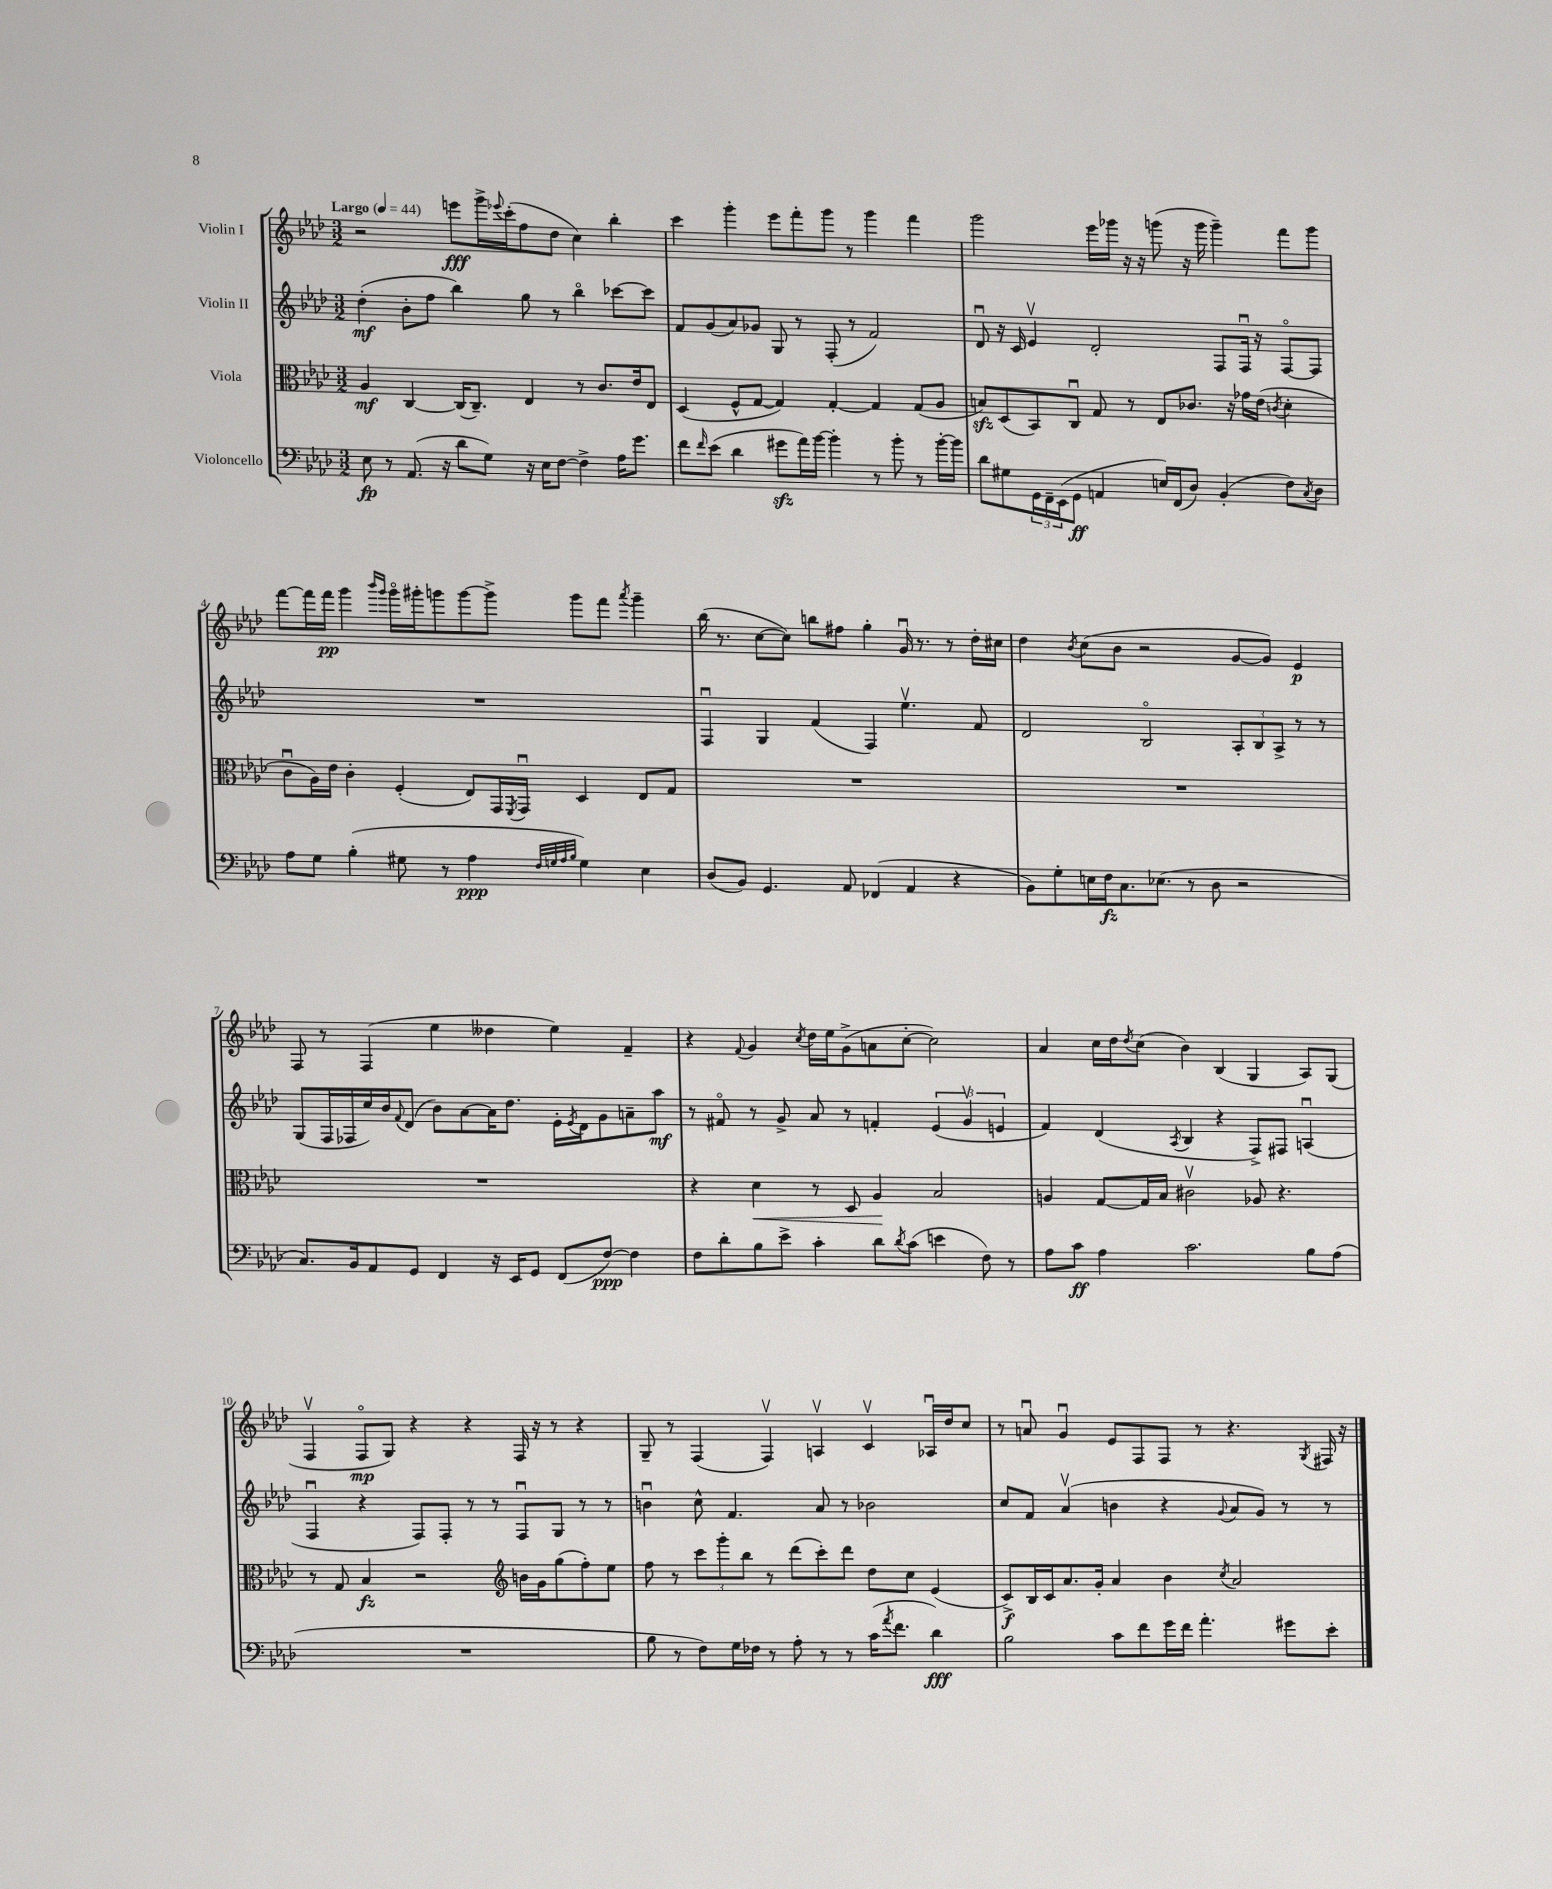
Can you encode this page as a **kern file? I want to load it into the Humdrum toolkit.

**kern	**dynam	**kern	**dynam	**kern	**dynam	**kern	**dynam
*part4	*part4	*part3	*part3	*part2	*part2	*part1	*part1
*staff4	*staff4	*staff3	*staff3	*staff2	*staff2	*staff1	*staff1
*I"Violoncello	*	*I"Viola	*	*I"Violin II	*	*I"Violin I	*
*clefF4	*	*clefC3	*	*clefG2	*	*clefG2	*
*k[b-e-a-d-]	*	*k[b-e-a-d-]	*	*k[b-e-a-d-]	*	*k[b-e-a-d-]	*
*M3/2	*	*M3/2	*	*M3/2	*	*M3/2	*
*MM44	*	*MM44	*	*MM44	*	*MM44	*
=1	=1	=1	=1	=1	=1	=1	=1
!	!	!	!	!	!	!LO:TX:a:B:t=Largo	!
8E-\	fp	4A-/	mf	(4dd-'\	mf	2r	.
8r	.	.	.	.	.	.	.
(8.AA-/	.	[4C/	.	8b-'\L	.	.	.
.	.	.	.	8ff\J	.	.	.
16r	.	.	.	.	.	.	.
8d-\L	.	(16C/KL]	.	4bb-\)	.	8eeen\L	fff
.	.	8.C~/J)	.	.	.	.	.
8G\J)	.	.	.	.	.	16ggg^\L	.
.	.	.	.	.	.	8qqeee-X/	.
.	.	.	.	.	.	(16ccc'\J	.
16r	.	4E-/	.	8gg\	.	8ff\	.
16E-\KL	.	.	.	.	.	.	.
[8F\J	.	.	.	8r	.	8dd-\J	.
4F^\]	.	8r	.	4bb-\	.	4cc\)	.
.	.	8.c/L	.	.	.	.	.
16A-\KL	.	.	.	[8ccc-X\L	.	4bb-'\	.
8.g\J	.	16e-/k	.	.	.	.	.
.	.	8E-/J	.	8ccc-\J]	.	.	.
=2	=2	=2	=2	=2	=2	=2	=2
8f\L	.	(4D-/	.	8f/L	.	4ccc\	.
16qqf/	.	.	.	.	.	.	.
(8e-\J	.	.	.	(8g/	.	.	.
4d-\	.	8F^^/L	.	8a-/)	.	4ggg'\	.
.	.	[8G/J	.	8g-X/J	.	.	.
8g#Xzz\L	.	4G/])	.	8G/	.	8eee-\L	.
16a-\L)	.	.	.	8r	.	8fff'\	.
[16b-\JJ	.	.	.	.	.	.	.
4b-'\]	.	[4G'/	.	(8F'/	.	8ggg\J	.
.	.	.	.	8r	.	8r	.
8r	.	4G/]	.	2f/)	.	4ggg\	.
8b-'\	.	.	.	.	.	.	.
8r	.	(8G/L	.	.	.	4fff\	.
[16b-'\LL	.	8A-/J	.	.	.	.	.
16b-\JJ]	.	.	.	.	.	.	.
=3	=3	=3	=3	=3	=3	=3	=3
8d-\L	.	8Bnzz/L)	.	8d-u/	.	2ggg\	.
8G#X\	.	(8D-/	.	16r	.	.	.
.	.	.	.	16c/	.	.	.
24GG\L	.	8BB-/)	.	4e-v/	.	.	.
24FF~\	.	.	.	.	.	.	.
(24EE-\J	.	.	.	.	.	.	.
8GG\J	ff	8Cu/J	.	.	.	.	.
4AAn/	.	8G/	.	2d-'/	.	16eee-\LL	.
.	.	.	.	.	.	16ggg-X\JJ	.
.	.	8r	.	.	.	16r	.
.	.	.	.	.	.	16r	.
16En/LL)	.	8E-/L	.	.	.	(8gggn\	.
(16FF/J	.	.	.	.	.	.	.
8D-/J)	.	8.c-X/J	.	.	.	16r	.
.	.	.	.	.	.	16ggg\	.
(4BB-'/	.	.	.	8F/L	.	4ggg~\)	.
.	.	16r	.	.	.	.	.
.	.	16g-X\LL	.	16Fu/Jk	.	.	.
.	.	(16e-\JJ	.	16r	.	.	.
.	.	8qcn/	.	.	.	.	.
8F\L)	.	4d-'\	.	[8F/L	.	8fff\L	.
8qC/	.	.	.	.	.	.	.
8D-\J	.	.	.	8F/J]	.	8ggg\J	.
!!LO:LB:g=z
=4	=4	=4	=4	=4	=4	=4	=4
8A-\L	.	8cu\L	.	1.r	.	[8fff\L	.
8G\J	.	16A-\L)	.	.	.	16fff\L]	.
.	.	16e-\JJ	.	.	.	16fff\JJ	pp
(4B-'\	.	4c'\	.	.	.	4ggg\	.
.	.	.	.	.	.	16qqbbb-/LL	.
.	.	.	.	.	.	16qqggg/JJ	.
8G#X\	.	(4F'/	.	.	.	16ggg\LL	.
.	.	.	.	.	.	16ggg#X'\J	.
8r	.	.	.	.	.	8gggn\	.
4A-\	ppp	8E-/L)	.	.	.	[8ggg\	.
.	.	16GG/L	.	.	.	8ggg^\J]	.
.	.	8qFF/	.	.	.	.	.
.	.	16GGu/JJ	.	.	.	.	.
32qqF/LLL	.	.	.	.	.	.	.
32qqGn/	.	.	.	.	.	.	.
32qqA-/	.	.	.	.	.	.	.
32qqB-/JJJ	.	.	.	.	.	.	.
4G\)	.	4D-/	.	.	.	8ggg\L	.
.	.	.	.	.	.	8fff\J	.
.	.	.	.	.	.	8qaaa-/	.
4E-\	.	8E-/L	.	.	.	4ggg~\	.
.	.	8G/J	.	.	.	.	.
=5	=5	=5	=5	=5	=5	=5	=5
(8D-/L	.	1.r	.	4Fu/	.	(16bb-\	.
.	.	.	.	.	.	8.r	.
8BB-/J)	.	.	.	.	.	.	.
4.GG/	.	.	.	4G/	.	[8cc\L	.
.	.	.	.	.	.	8cc\J])	.
.	.	.	.	(4f/	.	8bbn\L	.
8AA-/	.	.	.	.	.	8ff#X\J	.
(4FF-X/	.	.	.	4F/)	.	4gg'\	.
4AA-/	.	.	.	4.ee-v\	.	16gu/	.
.	.	.	.	.	.	8.r	.
4r	.	.	.	.	.	8r	.
.	.	.	.	8f/	.	16dd-'\LL	.
.	.	.	.	.	.	16cc#X\JJ	.
=6	=6	=6	=6	=6	=6	=6	=6
8BB-\L)	.	1.r	.	2d-/	.	4dd-\	.
8G'\	.	.	.	.	.	.	.
.	.	.	.	.	.	8qb-/	.
16En\L	.	.	.	.	.	(8cc\L	.
16F\J	fz	.	.	.	.	.	.
8.C\	.	.	.	.	.	8b-\J	.
.	.	.	.	2B-/	.	2r	.
(8.E-X\J	.	.	.	.	.	.	.
8r	.	.	.	.	.	.	.
8D-\	.	.	.	.	.	.	.
2r	.	.	.	12A-'/L	.	[8g/L	.
.	.	.	.	12B-/	.	.	.
.	.	.	.	.	.	8g/J])	.
.	.	.	.	12A-^/J	.	.	.
.	.	.	.	8r	.	4e-/	p
.	.	.	.	8r	.	.	.
!!LO:LB:g=z
=7	=7	=7	=7	=7	=7	=7	=7
8.C/L)	.	1.r	.	(8G/L	.	8F/	.
.	.	.	.	16F/L	.	8r	.
16BB-/k	.	.	.	16F-X/	.	.	.
8AA-/	.	.	.	16cc/)	.	(4F/	.
.	.	.	.	16b-/J	.	.	.
.	.	.	.	8qqf/	.	.	.
8GG/J	.	.	.	(8d-/J	.	.	.
4FF/	.	.	.	8b-\L)	.	4ee-\	.
.	.	.	.	[8a-\	.	.	.
16r	.	.	.	16a-\K]	.	4dd--X\	.
16EE-/KL	.	.	.	8.dd-\J	.	.	.
8GG/J	.	.	.	.	.	.	.
(8FF/L	.	.	.	16e-'\LL	.	4ee-\)	.
.	.	.	.	8qe-/	.	.	.
.	.	.	.	16d-\J	.	.	.
[8F/J)	ppp	.	.	8g\	.	.	.
4F\]	.	.	.	8an~\	.	4f~/	.
.	.	.	.	8aa-\J	mf	.	.
=8	=8	=8	=8	=8	=8	=8	=8
8F\L	.	4r	.	8r	.	4r	.
8d-'\	.	.	.	8f#X/	.	.	.
.	.	.	.	.	.	8qqf/	.
!	!	!	!LO:HP:b	!	!	!	!
8B-\	.	4d-\	<	8r	.	4g/	.
8e-^\J	.	.	.	8g^/	.	.	.
.	.	.	.	.	.	8qcc/	.
4c'\	.	8r	.	8a-/	.	16dd-\LL	.
.	.	.	.	.	.	16ee-\J	.
.	.	8D-/	.	8r	.	(8g^\	.
8d-\L	.	4A-/	.	4fn'/	.	8an\	.
8qd-/	.	.	.	.	.	.	.
(8c\J	.	.	.	.	.	[8cc'\J	.
4en\	.	2B-/	[	(6e-/	.	2cc\])	.
.	.	.	.	6gv/	.	.	.
8F\)	.	.	.	.	.	.	.
.	.	.	.	6en/	.	.	.
8r	.	.	.	.	.	.	.
=9	=9	=9	=9	=9	=9	=9	=9
8A-\L	.	4An/	.	4f/)	.	4a-/	.
8c\J	ff	.	.	.	.	.	.
4A-\	.	[8G/L	.	(4d-/	.	16cc\LL	.
.	.	.	.	.	.	16dd-\J	.
.	.	.	.	.	.	8qdd-/	.
.	.	16G/L]	.	.	.	(8cc\J	.
.	.	16B-/JJ	.	.	.	.	.
.	.	.	.	8qA-/	.	.	.
2.c\	.	2c#Xv\	.	4B-/	.	4b-\)	.
.	.	.	.	4r	.	(4B-/	.
.	.	8A-X/	.	8F^/L)	.	4G/	.
.	.	4.r	.	8F#X/J	.	.	.
8B-\L	.	.	.	(4Anu/	.	8A-/L)	.
(8A-\J	.	.	.	.	.	(8G/J	.
!!LO:LB:g=z
=10	=10	=10	=10	=10	=10	=10	=10
1.r	.	8r	.	4Fu/	.	4Fv/	.
.	.	8G/	.	.	.	.	.
.	.	4B-/	fz	4r	.	8F/L	mp
.	.	.	.	.	.	8G/J)	.
.	.	2r	.	8F/L)	.	4r	.
.	.	.	.	8F'/J	.	.	.
.	.	.	.	8r	.	4r	.
.	.	.	.	8r	.	.	.
*	*	*clefG2	*	*	*	*	*
.	.	16bn\LL	.	8Fu/L	.	16F/	.
.	.	16g\J	.	.	.	16r	.
.	.	(8gg\	.	8G/J	.	8r	.
.	.	8ff'\)	.	8r	.	4r	.
.	.	8ee-\J	.	8r	.	.	.
=11	=11	=11	=11	=11	=11	=11	=11
8B-\	.	8ff\	.	4bnu\	.	8G~/	.
8r	.	8r	.	.	.	8r	.
8F\L)	.	12ccc\L	.	8cc^^\	.	(4F/	.
.	.	12ggg'\	.	.	.	.	.
16G\L	.	.	.	4.f/	.	.	.
.	.	12bb-\J	.	.	.	.	.
16F-X\JJ	.	.	.	.	.	.	.
8r	.	8r	.	.	.	4Fv/)	.
8A-'\	.	(8ddd-\L	.	.	.	.	.
8r	.	8ccc'\)	.	8a-/	.	4Anv/	.
8r	.	8ddd-\J	.	8r	.	.	.
(16c\KL	.	8dd-\L	.	2b-X\	.	4cv/	.
8qa-/	.	.	.	.	.	.	.
8.f\J	.	.	.	.	.	.	.
.	.	8cc\J	.	.	.	.	.
4d-\)	fff	(4e-/	.	.	.	16A-Xu/LL	.
.	.	.	.	.	.	16dd-/J	.
.	.	.	.	.	.	8cc/J	.
=12	=12	=12	=12	=12	=12	=12	=12
2B-\	.	8c^/L)	f	8cc/L	.	8r	.
.	.	16B-/L	.	8f/J	.	8anu/	.
.	.	16c/J	.	.	.	.	.
.	.	8.a-/	.	(4a-v/	.	4gu/	.
.	.	16g'/Jk	.	.	.	.	.
8c\L	.	4a-/	.	4bn\	.	8e-/L	.
8f\	.	.	.	.	.	8F/	.
16g\L	.	4b-\	.	4r	.	8F/J	.
16f\JJ	.	.	.	.	.	.	.
4.a-'\	.	.	.	.	.	8r	.
.	.	8qcc/	.	8qqg/	.	.	.
.	.	2a-/	.	8a-/L	.	4.r	.
.	.	.	.	8g/J)	.	.	.
8g#X\L	.	.	.	8r	.	.	.
.	.	.	.	.	.	8qG/	.
8e-'\J	.	.	.	8r	.	16F#X/	.
.	.	.	.	.	.	16r	.
==	==	==	==	==	==	==	==
*-	*-	*-	*-	*-	*-	*-	*-
